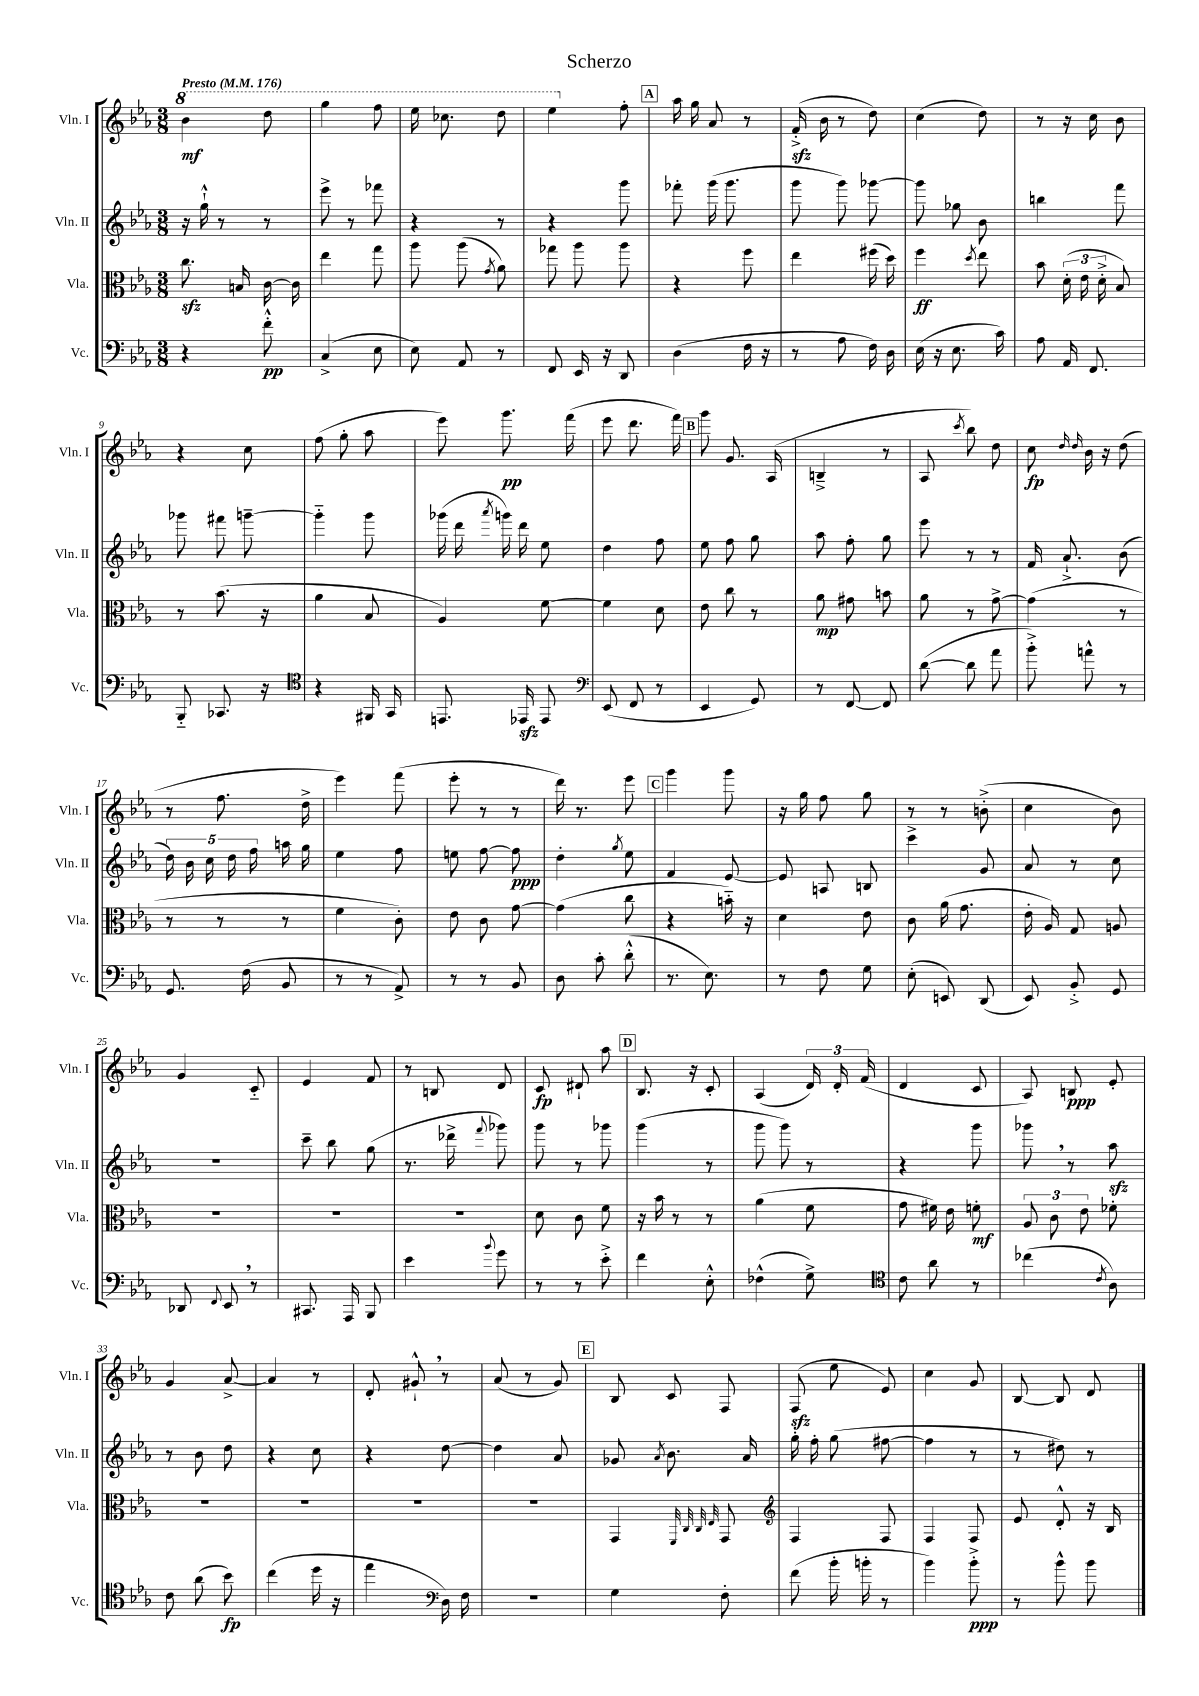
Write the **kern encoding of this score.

**kern	**dynam	**kern	**dynam	**kern	**dynam	**kern	**dynam
*part4	*part4	*part3	*part3	*part2	*part2	*part1	*part1
*staff4	*staff4	*staff3	*staff3	*staff2	*staff2	*staff1	*staff1
*I"Vc.	*	*I"Vla.	*	*I"Vln. II	*	*I"Vln. I	*
*I'Vc.	*	*I'Vla.	*	*I'Vln. II	*	*I'Vln. I	*
*clefF4	*	*clefC3	*	*clefG2	*	*clefG2	*
*k[b-e-a-]	*	*k[b-e-a-]	*	*k[b-e-a-]	*	*k[b-e-a-]	*
*M3/8	*	*M3/8	*	*M3/8	*	*M3/8	*
*MM176	*	*MM176	*	*MM176	*	*MM176	*
*	*	*	*	*	*	*8va	*
=1	=1	=1	=1	=1	=1	=1	=1
!	!	!	!	!	!	!LO:TX:a:B:t=Presto	!
4r	.	8.cczz\	.	16r	.	4bb-\	mf
.	.	.	.	16gg`^^\	.	.	.
.	.	.	.	8r	.	.	.
.	.	16Bn/	.	.	.	.	.
8f'^^\	pp	[16c\	.	8r	.	8ddd\	.
.	.	16c\]	.	.	.	.	.
=2	=2	=2	=2	=2	=2	=2	=2
(4C^/	.	4ee-\	.	8eee-^\	.	4ggg\	.
.	.	.	.	8r	.	.	.
8E-\	.	8gg\	.	8fff-X\	.	8fff\	.
=3	=3	=3	=3	=3	=3	=3	=3
8E-\)	.	8aa-\	.	4r	.	16eee-\	.
.	.	.	.	.	.	8.ccc-X\	.
8AA-/	.	(8aa-\	.	.	.	.	.
.	.	8qg/	.	.	.	.	.
8r	.	8a-\)	.	8r	.	8ddd\	.
=4	=4	=4	=4	=4	=4	=4	=4
8FF/	.	8gg-X\	.	4r	.	4eee-\	.
16EE-/	.	8aa-\	.	.	.	.	.
16r	.	.	.	.	.	.	.
*	*	*	*	*	*	*X8va	*
8DD/	.	8aa-\	.	8ggg\	.	8ff'\	.
!!LO:REH:place=s1:t=A
=5	=5	=5	=5	=5	=5	=5	=5
(4D\	.	4r	.	8fff-X'\	.	16aa-\	.
.	.	.	.	.	.	16gg\	.
.	.	.	.	(16ggg\	.	8a-/	.
.	.	.	.	8.ggg\	.	.	.
16F\	.	8ff\	.	.	.	8r	.
16r	.	.	.	.	.	.	.
=6	=6	=6	=6	=6	=6	=6	=6
8r	.	4ee-\	.	8ggg\	.	(16fzz'^/	.
.	.	.	.	.	.	16b-\	.
8A-\	.	.	.	8ggg\)	.	8r	.
16F\)	.	(16ff#X\	.	[8ggg-X\	.	8dd\)	.
16D\	.	16dd\)	.	.	.	.	.
=7	=7	=7	=7	=7	=7	=7	=7
(16E-\	.	4ff\	ff	8ggg-\]	.	(4cc\	.
16r	.	.	.	.	.	.	.
8.E-\	.	.	.	8gg-X\	.	.	.
.	.	8qdd/	.	.	.	.	.
.	.	8ee-\	.	8b-\	.	8dd\)	.
16c\)	.	.	.	.	.	.	.
=8	=8	=8	=8	=8	=8	=8	=8
8A-\	.	8b-\	.	4bbn\	.	8r	.
16AA-/	.	(24d'\	.	.	.	16r	.
.	.	24e-\	.	.	.	.	.
8.FF/	.	.	.	.	.	16cc\	.
.	.	24d'^\	.	.	.	.	.
.	.	8B-/)	.	8fff\	.	8b-\	.
!!LO:LB:g=z
=9	=9	=9	=9	=9	=9	=9	=9
8BBB-/	.	8r	.	8ggg-X\	.	4r	.
8.CC-X/	.	(8.b-\	.	8fff#X\	.	.	.
.	.	.	.	[8gggn~\	.	8cc\	.
16r	.	16r	.	.	.	.	.
=10	=10	=10	=10	=10	=10	=10	=10
*clefC4	*	*	*	*	*	*	*
4r	.	4a-\	.	4ggg\]	.	(8ff\	.
.	.	.	.	.	.	8gg'\	.
16FF#X/	.	8B-/	.	8ggg\	.	8aa-\	.
16GG/	.	.	.	.	.	.	.
=11	=11	=11	=11	=11	=11	=11	=11
8.EEn/	.	4A-/)	.	(16ggg-X\	.	8eee-\)	.
.	.	.	.	16ddd\	.	.	.
.	.	.	.	8qaaa-/	.	.	.
.	.	.	.	16gggn\)	.	8.ggg\	pp
16EE-Xzz/	.	.	.	16ddd\	.	.	.
8EE-/	.	[8f\	.	8ee-\	.	.	.
.	.	.	.	.	.	(16fff\	.
=12	=12	=12	=12	=12	=12	=12	=12
*clefF4	*	*	*	*	*	*	*
(8EE-/	.	4f\]	.	4dd\	.	8eee-\	.
8FF/	.	.	.	.	.	8.ddd\	.
8r	.	8d\	.	8ff\	.	.	.
.	.	.	.	.	.	16fff\)	.
!!LO:REH:place=s1:t=B
=13	=13	=13	=13	=13	=13	=13	=13
4EE-/	.	8e-\	.	8ee-\	.	8ggg\	.
.	.	8cc\	.	8ff\	.	8.g/	.
8GG/)	.	8r	.	8gg\	.	.	.
.	.	.	.	.	.	(16A-/	.
=14	=14	=14	=14	=14	=14	=14	=14
8r	.	8a-\	mp	8aa-\	.	4Bn~^/	.
[8FF/	.	8g#X\	.	8ff'\	.	.	.
8FF/]	.	8bn\	.	8gg\	.	8r	.
=15	=15	=15	=15	=15	=15	=15	=15
([8d\	.	8a-\	.	8eee-\	.	8A-/	.
.	.	.	.	.	.	8qccc/	.
8d\]	.	8r	.	8r	.	8bb-\)	.
8a-\	.	[8g^\	.	8r	.	8dd\	.
=16	=16	=16	=16	=16	=16	=16	=16
8b-'^\)	.	(4g\]	.	16f/	.	8cc\	fp
.	.	.	.	8.a-`^/	.	.	.
.	.	.	.	.	.	16qqdd/	.
.	.	.	.	.	.	16qqdd/	.
8an^^\	.	.	.	.	.	16b-\	.
.	.	.	.	.	.	16r	.
8r	.	8r	.	(8b-\	.	(8dd\	.
!!LO:LB:g=z
=17	=17	=17	=17	=17	=17	=17	=17
8.GG/	.	8r	.	20dd\)	.	8r	.
.	.	.	.	20b-\	.	.	.
.	.	.	.	20cc\	.	.	.
.	.	8r	.	.	.	8.ff\	.
.	.	.	.	20dd\	.	.	.
(16F\	.	.	.	.	.	.	.
.	.	.	.	20ff\	.	.	.
8BB-/	.	8r	.	16aan\	.	.	.
.	.	.	.	16gg\	.	16dd^\	.
=18	=18	=18	=18	=18	=18	=18	=18
8r	.	4f\	.	4ee-\	.	4eee-\)	.
8r	.	.	.	.	.	.	.
8AA-^/)	.	8c'\)	.	8ff\	.	(8fff\	.
=19	=19	=19	=19	=19	=19	=19	=19
8r	.	8e-\	.	8een\	.	8eee-'\	.
8r	.	8c\	.	[8ff\	.	8r	.
8BB-/	.	[8g\	.	8ff\]	ppp	8r	.
=20	=20	=20	=20	=20	=20	=20	=20
8D\	.	(4g\]	.	4dd'\	.	16ddd\)	.
.	.	.	.	.	.	8.r	.
8c'\	.	.	.	.	.	.	.
.	.	.	.	8qgg/	.	.	.
(8d'^^\	.	8cc\	.	8ee-\	.	8eee-\	.
!!LO:REH:place=s1:t=C
=21	=21	=21	=21	=21	=21	=21	=21
8.r	.	4r	.	4f/	.	4ggg\	.
8.E-\)	.	.	.	.	.	.	.
.	.	16bn\)	.	[8e-/	.	8ggg\	.
.	.	16r	.	.	.	.	.
=22	=22	=22	=22	=22	=22	=22	=22
8r	.	4d\	.	8e-/]	.	16r	.
.	.	.	.	.	.	16gg\	.
8F\	.	.	.	8An/	.	8ff\	.
8G\	.	8e-\	.	8Bn/	.	8gg\	.
=23	=23	=23	=23	=23	=23	=23	=23
(8E-'\	.	8c\	.	4ccc^\	.	8r	.
8EEn/)	.	(16a-\	.	.	.	8r	.
.	.	8.g\	.	.	.	.	.
(8DD/	.	.	.	8g/	.	(8bn'^\	.
=24	=24	=24	=24	=24	=24	=24	=24
8EE-/)	.	16e-'\	.	8a-/	.	4cc\	.
.	.	16A-/)	.	.	.	.	.
8BB-'^/	.	8G/	.	8r	.	.	.
8GG/	.	8An/	.	8cc\	.	8b-\)	.
!!LO:LB:g=z
=25	=25	=25	=25	=25	=25	=25	=25
8DD-X/	.	4.r	.	4.r	.	4g/	.
8qqFF/	.	.	.	.	.	.	.
8EE-,/	.	.	.	.	.	.	.
8r	.	.	.	.	.	8c/	.
=26	=26	=26	=26	=26	=26	=26	=26
8.CC#X/	.	4.r	.	8ccc~\	.	4e-/	.
.	.	.	.	8bb-\	.	.	.
16AAA-/	.	.	.	.	.	.	.
8BBB-/	.	.	.	(8gg\	.	8f/	.
=27	=27	=27	=27	=27	=27	=27	=27
4e-\	.	4.r	.	8.r	.	8r	.
.	.	.	.	.	.	8Bn/	.
.	.	.	.	16ddd-X^\	.	.	.
8qqb-/	.	.	.	8qqfff/	.	.	.
8g\	.	.	.	8ggg-X\)	.	8d/	.
=28	=28	=28	=28	=28	=28	=28	=28
8r	.	8d\	.	8ggg\	.	8c/	fp
8r	.	8c\	.	8r	.	8d#X`/	.
8e-'^\	.	8f\	.	8ggg-X\	.	8aa-\	.
!!LO:REH:place=s1:t=D
=29	=29	=29	=29	=29	=29	=29	=29
4f\	.	16r	.	(4ggg\	.	8.B-/	.
.	.	16b-\	.	.	.	.	.
.	.	8r	.	.	.	.	.
.	.	.	.	.	.	16r	.
8E-'^^\	.	8r	.	8r	.	8c'/	.
=30	=30	=30	=30	=30	=30	=30	=30
(4F-X^^\	.	(4a-\	.	8ggg\	.	(4A-/	.
.	.	.	.	8ggg\)	.	.	.
8G^\)	.	8f\	.	8r	.	24d/)	.
.	.	.	.	.	.	24d'/	.
.	.	.	.	.	.	(24f/	.
=31	=31	=31	=31	=31	=31	=31	=31
*clefC4	*	*	*	*	*	*	*
8c\	.	8g\	.	4r	.	4d/	.
8a-\	.	16f#X\)	.	.	.	.	.
.	.	16e-\	.	.	.	.	.
8r	.	8fn'\	mf	8ggg\	.	8c/	.
=32	=32	=32	=32	=32	=32	=32	=32
(4cc-X\	.	12A-/	.	8ggg-X,\	.	8A-/)	.
.	.	12c\	.	.	.	.	.
.	.	.	.	8r	.	8Bn/	ppp
.	.	12e-\	.	.	.	.	.
8qc/	.	.	.	.	.	.	.
8A-\)	.	8f-X'\	.	8aa-zz\	.	8e-'/	.
!!LO:LB:g=z
=33	=33	=33	=33	=33	=33	=33	=33
8c\	.	4.r	.	8r	.	4g/	.
(8a-\	.	.	.	8b-\	.	.	.
8b-\)	fp	.	.	8dd\	.	[8a-^/	.
=34	=34	=34	=34	=34	=34	=34	=34
(4cc\	.	4.r	.	4r	.	4a-/]	.
16dd\	.	.	.	8cc\	.	8r	.
16r	.	.	.	.	.	.	.
=35	=35	=35	=35	=35	=35	=35	=35
4ee-\	.	4.r	.	4r	.	8d'/	.
.	.	.	.	.	.	8g#X`^^,/	.
*clefF4	*	*	*	*	*	*	*
16D\)	.	.	.	[8dd\	.	8r	.
16F\	.	.	.	.	.	.	.
=36	=36	=36	=36	=36	=36	=36	=36
4.r	.	4.r	.	4dd\]	.	(8a-/	.
.	.	.	.	.	.	8r	.
.	.	.	.	8a-/	.	8g/)	.
!!LO:REH:place=s1:t=E
=37	=37	=37	=37	=37	=37	=37	=37
4G\	.	4GG/	.	8g-X/	.	8B-/	.
.	.	.	.	8qa-/	.	.	.
.	.	.	.	8.b-\	.	8c/	.
.	.	32qqFF/	.	.	.	.	.
.	.	32qqC/	.	.	.	.	.
.	.	32qqC/	.	.	.	.	.
.	.	32qqE-/	.	.	.	.	.
8F'\	.	8GG/	.	.	.	8F/	.
.	.	.	.	16a-/	.	.	.
=38	=38	=38	=38	=38	=38	=38	=38
*	*	*clefG2	*	*	*	*	*
(8f\	.	4F/	.	16gg'\	.	(8Fzz/	.
.	.	.	.	16ff'\	.	.	.
16b-'\	.	.	.	(8gg\	.	8ee-\	.
16bn'\	.	.	.	.	.	.	.
8r	.	8F/	.	[8ff#X\	.	8e-/)	.
=39	=39	=39	=39	=39	=39	=39	=39
4b-\)	.	4F/	.	4ff#\]	.	4cc\	.
8b-'^\	ppp	8F/	.	8r	.	8g/	.
=40	=40	=40	=40	=40	=40	=40	=40
8r	.	8e-/	.	8r	.	[8B-/	.
8b-^^\	.	8d'^^/	.	8dd#X\)	.	8B-/]	.
8b-\	.	16r	.	8r	.	8d/	.
.	.	16B-/	.	.	.	.	.
==	==	==	==	==	==	==	==
*-	*-	*-	*-	*-	*-	*-	*-
